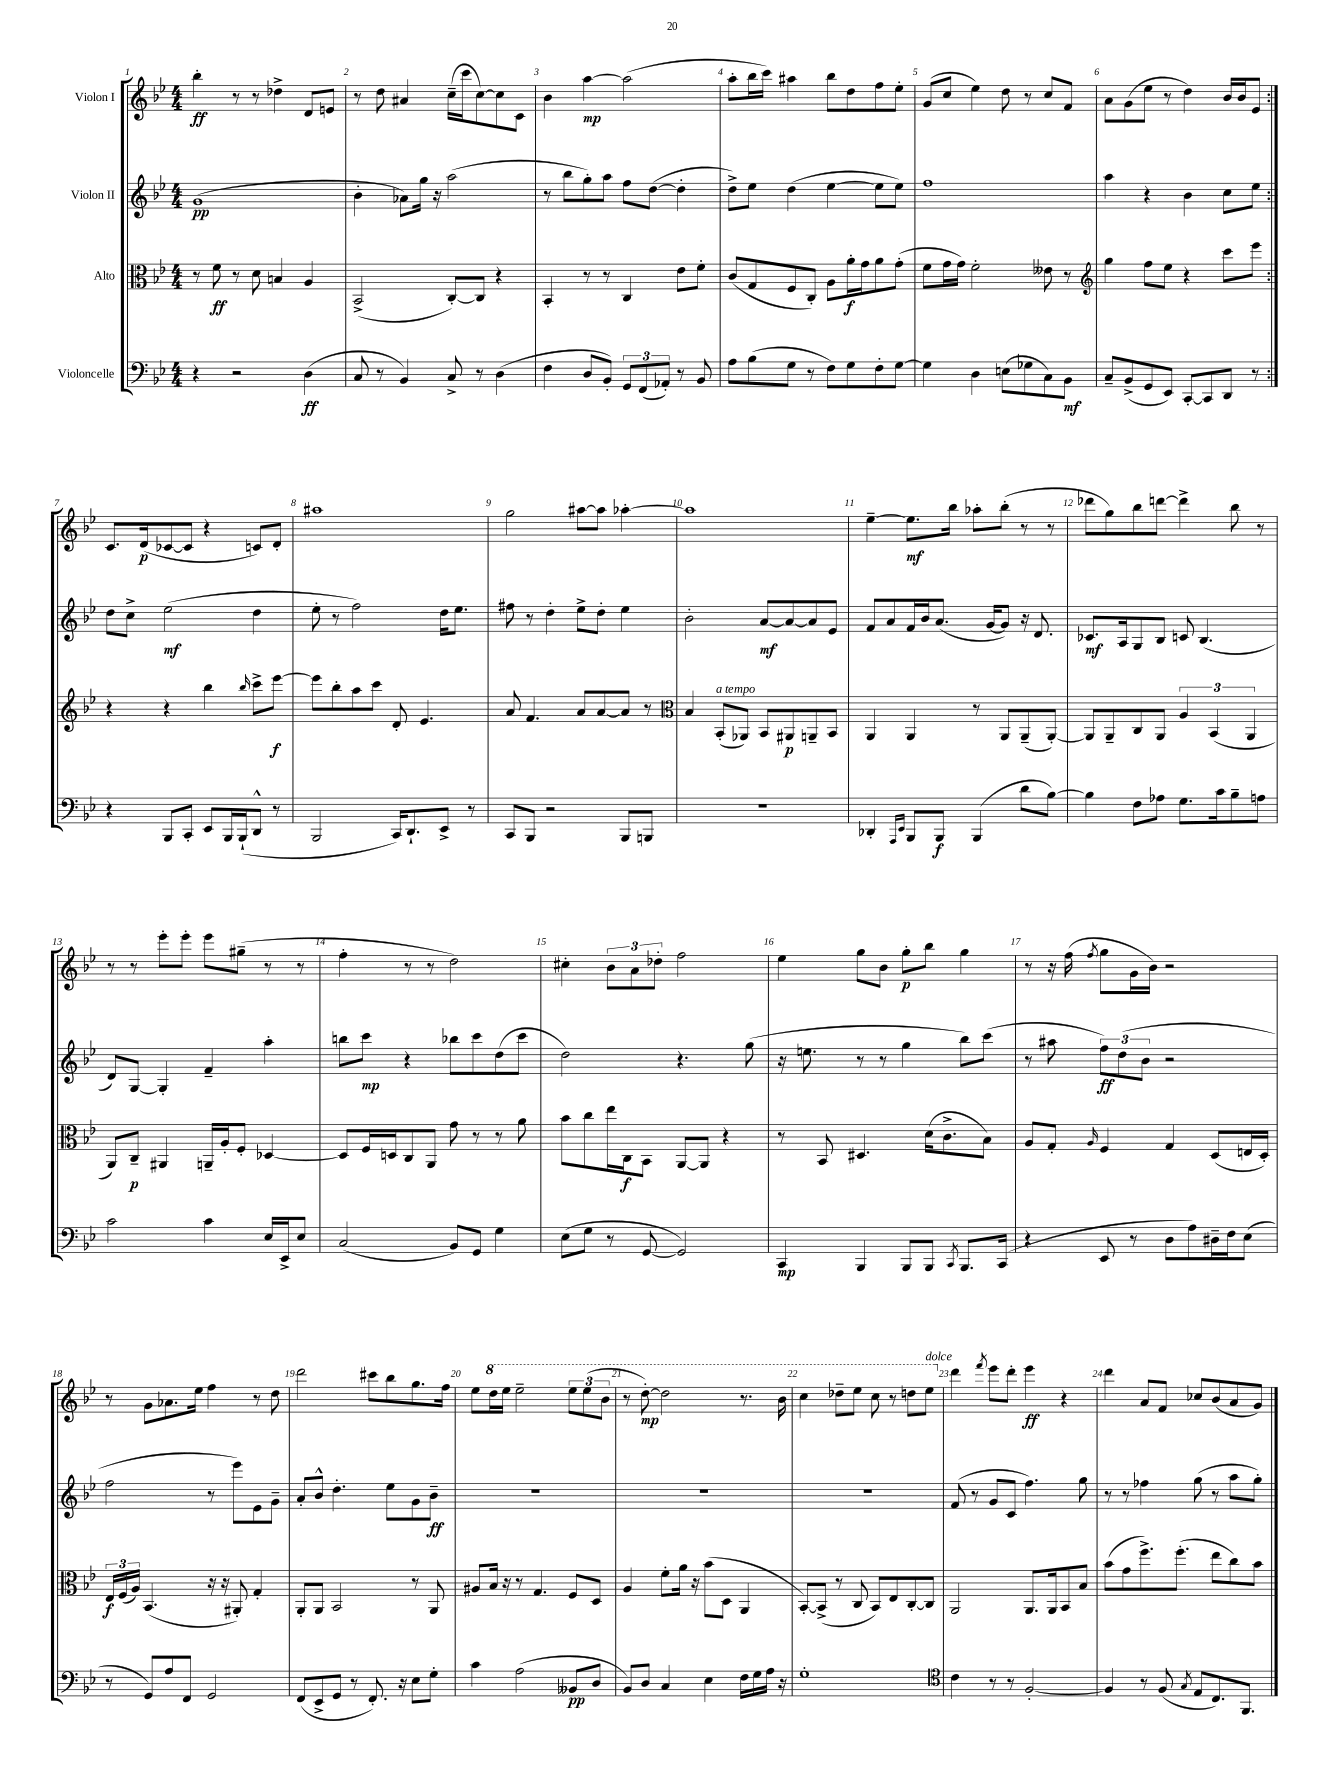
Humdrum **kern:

**kern	**kern	**kern	**kern
*staff4	*staff3	*staff2	*staff1
*clefF4	*clefC3	*clefG2	*clefG2
*k[b-e-]	*k[b-e-]	*k[b-e-]	*k[b-e-]
*M4/4	*M4/4	*M4/4	*M4/4
4r	8r	(1g	4bb-'\
.	8f\	.	.
2r	8r	.	8r
.	8d\	.	8r
.	4B/	.	4dd-^\
(4D\	4A/	.	8d/L
.	.	.	8e/J
=	=	=	=
8C/	(2BB-^/	4b-'\	8r
8r	.	.	8dd\
4BB-/)	.	8a-\L)	4a#/
.	.	16gg\Jk	.
.	.	16r	.
8C^/	[8C'/L)	(2aa\	(16cc~\LL
.	.	.	16ccc\J
8r	8C/]J	.	[8cc\)
(4D\	4r	.	8cc\]
.	.	.	8c\J
=	=	=	=
4F\	4BB-'/	8r	4b-\
.	.	8bb-\L	.
8D/L	8r	8gg'\)	[4aa\
8BB-'/J)	8r	8aa\J	.
12GG/L	4C/	8ff\L	(2aa\]
(12FF/	.	.	.
.	.	([8dd\J	.
12AA-'/J)	.	.	.
8r	8e-\L	4dd'\]	.
8BB-/	8f'\J	.	.
=	=	=	=
8A\L	(8c/L	8dd^\L)	8aa'\L
(8B-\	8G/	8ee-\J	16bb-\L
.	.	.	16ccc\JJ)
8G\J	8F/	(4dd\	4aa#\
8r	8C'/J)	.	.
8F\L)	8A\L	[4ee-\	8bb-\L
8G\	16a'\L	.	8dd\
.	16g\J	.	.
8F'\	8a\	8ee-\]L	8ff\
[8G\J	(8g'\J	8ee-\J)	8ee-'\J
=	=	=	=
4G\]	8f\L	1ff	(8g/L
.	16g\L	.	8cc/J
.	16g\JJ)	.	.
4D\	2f'\	.	4ee-\)
(8E\L	.	.	8dd\
8G-\	.	.	8r
8C\)	8e--\	.	8cc/L
8BB-\J	8r	.	8f/J
=	=	=	=
*	*clefG2	*	*
8C~/L	4gg\	4aa\	8a\L
(8BB-^/	.	.	(8g\
8GG/	8ff\L	4r	8ee-\J
8EE-/J)	8ee-\J	.	8r
[8CC'/L	4r	4b-\	4dd\)
8CC/]	.	.	.
8DD/J	8ccc\L	8cc\L	16b-/LL
.	.	.	16b-/J
8r	8eee-\J	8ee-\J	8e-/J
=:|!	=:|!	=:|!	=:|!
4r	4r	8dd\L	8.c/L
.	.	8cc^\J	.
.	.	.	(16d/k
8BBB-/L	4r	(2ee-\	[8c-/
8CC'/J	.	.	8c-/]J
8EE-/L	4bb-\	.	4r
16BBB-/L	.	.	.
(16BBB-`/J	.	.	.
.	16qqbb-/	.	.
8DD^^/J	8ccc^\L	4dd\	8c/L)
8r	[8eee-\J	.	8d'/J
=	=	=	=
2BBB-/	8eee-\]L	8ee-'\	1aa#
.	8bb-'\	8r	.
.	8aa\	2ff\)	.
.	8ccc\J	.	.
16CC/LK)	8d'/	.	.
8.DD`/	.	.	.
.	4.e-/	.	.
8EE-^/J	.	16dd\LK	.
.	.	8.ee-\J	.
8r	.	.	.
=	=	=	=
8CC/L	8a/	8ff#\	2gg\
8BBB-/J	4.f/	8r	.
2r	.	4dd'\	.
.	8a/L	8ee-^\L	[8aa#\L
.	[8a/	8dd'\J	8aa#\]J
8BBB-/L	8a/]J	4ee-\	[4aa-'\
8BBB/J	8r	.	.
=	=	=	=
*	*clefC3	*	*
1r	4B-/	2b-'\	1aa-]
.	(8BB-'/L	.	.
.	8AA-/J)	.	.
.	8BB-/L	[8a/L	.
.	8AA#/	8a/_	.
.	8AA~/	8a/]	.
.	8BB-/J	8e-/J	.
=	=	=	=
4DD-'/	4AA/	8f/L	[4ee-~\
.	.	8a/	.
16qqAAA/LL	.	.	.
16qqEE-/JJ	.	.	.
8BBB-/L	4AA/	16f/L	8.ee-\]L
.	.	16b-/J	.
8BBB-/J	.	(8.a/J	.
.	.	.	16bb-\Jk
(4BBB-/	8r	.	8aa-'\L
.	.	[16g/LK	.
.	8AA/L	8g/]J)	(8bb-'\J
8d\L	(8AA~/	16r	8r
.	.	8.d/	.
[8B-\J)	[8AA'/J)	.	8r
=	=	=	=
4B-\]	8AA/]L	8.c-/L	8ddd-\L
.	8AA~/	.	8gg\)
.	.	16A/k	.
8F\L	8C/	8G/	8bb-\
8A-\J	8AA/J	8B-/J	[8ddd\J
8.G\L	6A/	8c/	4ddd^\]
.	.	(4.B-/	.
.	(6BB-/	.	.
16c\k	.	.	.
8B-~\	.	.	8bb-\
.	6AA/	.	.
8A\J	.	.	8r
=	=	=	=
2c\	8AA/L)	8d/L)	8r
.	8C~/J	[8G/J	8r
.	4AA#/	4G'/]	8eee-'\L
.	.	.	8eee-'\J
4c\	16AA~/LL	4f~/	8eee-\L
.	16A'/J	.	.
.	8F'/J	.	(8gg#~\J
16E-/LL	[4D-/	4aa'\	8r
16EE-^/J	.	.	.
8E-/J	.	.	8r
=	=	=	=
(2C/	8D-/]L	8bb\L	4ff'\
.	16F/L	8ccc\J	.
.	16D/J	.	.
.	8C/	4r	8r
.	8AA/J	.	8r
8BB-/L)	8g\	8bb-\L	2dd\)
8GG/J	8r	8ccc\	.
4G\	8r	(8dd\	.
.	8a\	8ccc\J	.
=	=	=	=
(8E-\L	8b-\L	2dd\)	4cc#'\
8G\J	8cc\	.	.
8r	16ee-\L	.	12b-\L
.	16C\J	.	.
.	.	.	12a\
[8GG/	8BB-\J	.	.
.	.	.	12dd-'\J
2GG/])	[8AA/L	4.r	2ff\
.	8AA/]J	.	.
.	4r	.	.
.	.	(8gg\	.
=	=	=	=
4CC/	8r	16r	4ee-\
.	.	8.ee\	.
.	8BB-/	.	.
4BBB-/	4.D#/	8r	8gg\L
.	.	8r	8b-\J
8BBB-/L	.	4gg\	8gg'\L
8BBB-/J	(16d\LK	.	8bb-\J
.	8.c^\	.	.
8qCC/	.	.	.
8.BBB-/L	.	8bb-\L)	4gg\
.	8B-\J)	(8ccc\J	.
(16CC/Jk	.	.	.
=	=	=	=
4r	8A/L	8r	8r
.	8G'/J	8aa#\	16r
.	.	.	(16ff\
.	16qqA/	.	8qff/
8EE-/	4F/	12ff\L)	8gg\L
.	.	(12dd\	.
8r	.	.	16g\L
.	.	12b-\J	.
.	.	.	16b-\JJ)
8D\L	4G/	2r	2r
8A\)	.	.	.
16D#~\L	(8D/L	.	.
16F\J	.	.	.
(8E-\J	16E/L	.	.
.	16D'/JJ)	.	.
=	=	=	=
8r	24E-/LL	2ff\	8r
.	(24F/	.	.
.	24A/JJ)	.	.
8GG/L)	(4.BB-/	.	8g\L
8A/	.	.	8.a-\
8FF/J	.	.	.
.	.	.	16ee-\Jk
2GG/	16r	8r	4ff\
.	16r	.	.
.	8AA#'/)	8eee-\L)	.
.	4G'/	8e-\	8r
.	.	8g~\J	8dd\
=	=	=	=
(8FF/L	8AA'/L	8a'/L	2ddd\
8EE-^/	8AA/J	8b-^^/J	.
8GG/J	2BB-/	4.dd'\	.
8r	.	.	.
8.FF'/)	.	.	8ccc#\L
.	.	8ee-\L	8bb-\
16r	.	.	.
8E-\L	8r	8g\	8.gg\
8G'\J	8AA/	8b-~\J	.
.	.	.	16ff\Jk
=	=	=	=
4c\	8A#/L	1r	8ee-\L
.	16B-/Jk	.	16ddd\L
.	16r	.	16eee-\JJ
(2A\	8r	.	2eee-~\
.	4.G/	.	.
8BB--/L	8F/L	.	12eee-\L
.	.	.	(12eee-\
8D/J	8D/J	.	.
.	.	.	12bb-\J
=	=	=	=
8BB-/L)	4A/	1r	8r
8D/J	.	.	[8ddd'\)
4C/	8f'\L	.	2ddd\]
.	16a\Jk	.	.
.	16r	.	.
4E-\	(8b-\L	.	.
.	8D\J	.	.
16F\LL	4AA/	.	8.r
16G\	.	.	.
16A\JJ	.	.	.
16r	.	.	16bb-\
=	=	=	=
1G'	[8BB-'/L)	1r	4ccc\
.	(8BB-^/]J	.	.
.	8r	.	8ddd-~\L
.	8C/	.	8eee-\J
.	8BB-/L)	.	8ccc\
.	8E-/	.	8r
.	[8C'/	.	8ddd\L
.	8C/]J	.	8eee-\J
=	=	=	=
*clefC4	*	*	*
4c\	2AA/	(8f/	4ddd\
.	.	8r	.
.	.	.	8qfff/
8r	.	8g/L	8eee-\L
8r	.	8c/J	8ddd'\J
[2F'/	8.AA/L	4.ff\)	4eee-\
.	16AA/k	.	.
.	8BB-/	.	4r
.	8B-/J	8gg\	.
=	=	=	=
4F/]	(8b-\L	8r	4ddd\
.	8g\	8r	.
8r	8.ff^\)	4ff-\	8a/L
(8F/	.	.	8f/J
.	(8.ff'\J	.	.
8qG/	.	.	.
8E-/L	.	(8gg\	8cc-/L
8.C/)	8ee-\L	8r	(8b-/
.	8cc\)	8aa\L	8a/
8.FF/J	.	.	.
.	8b-\J	8gg'\J)	8g/J)
==	==	==	==
*-	*-	*-	*-
